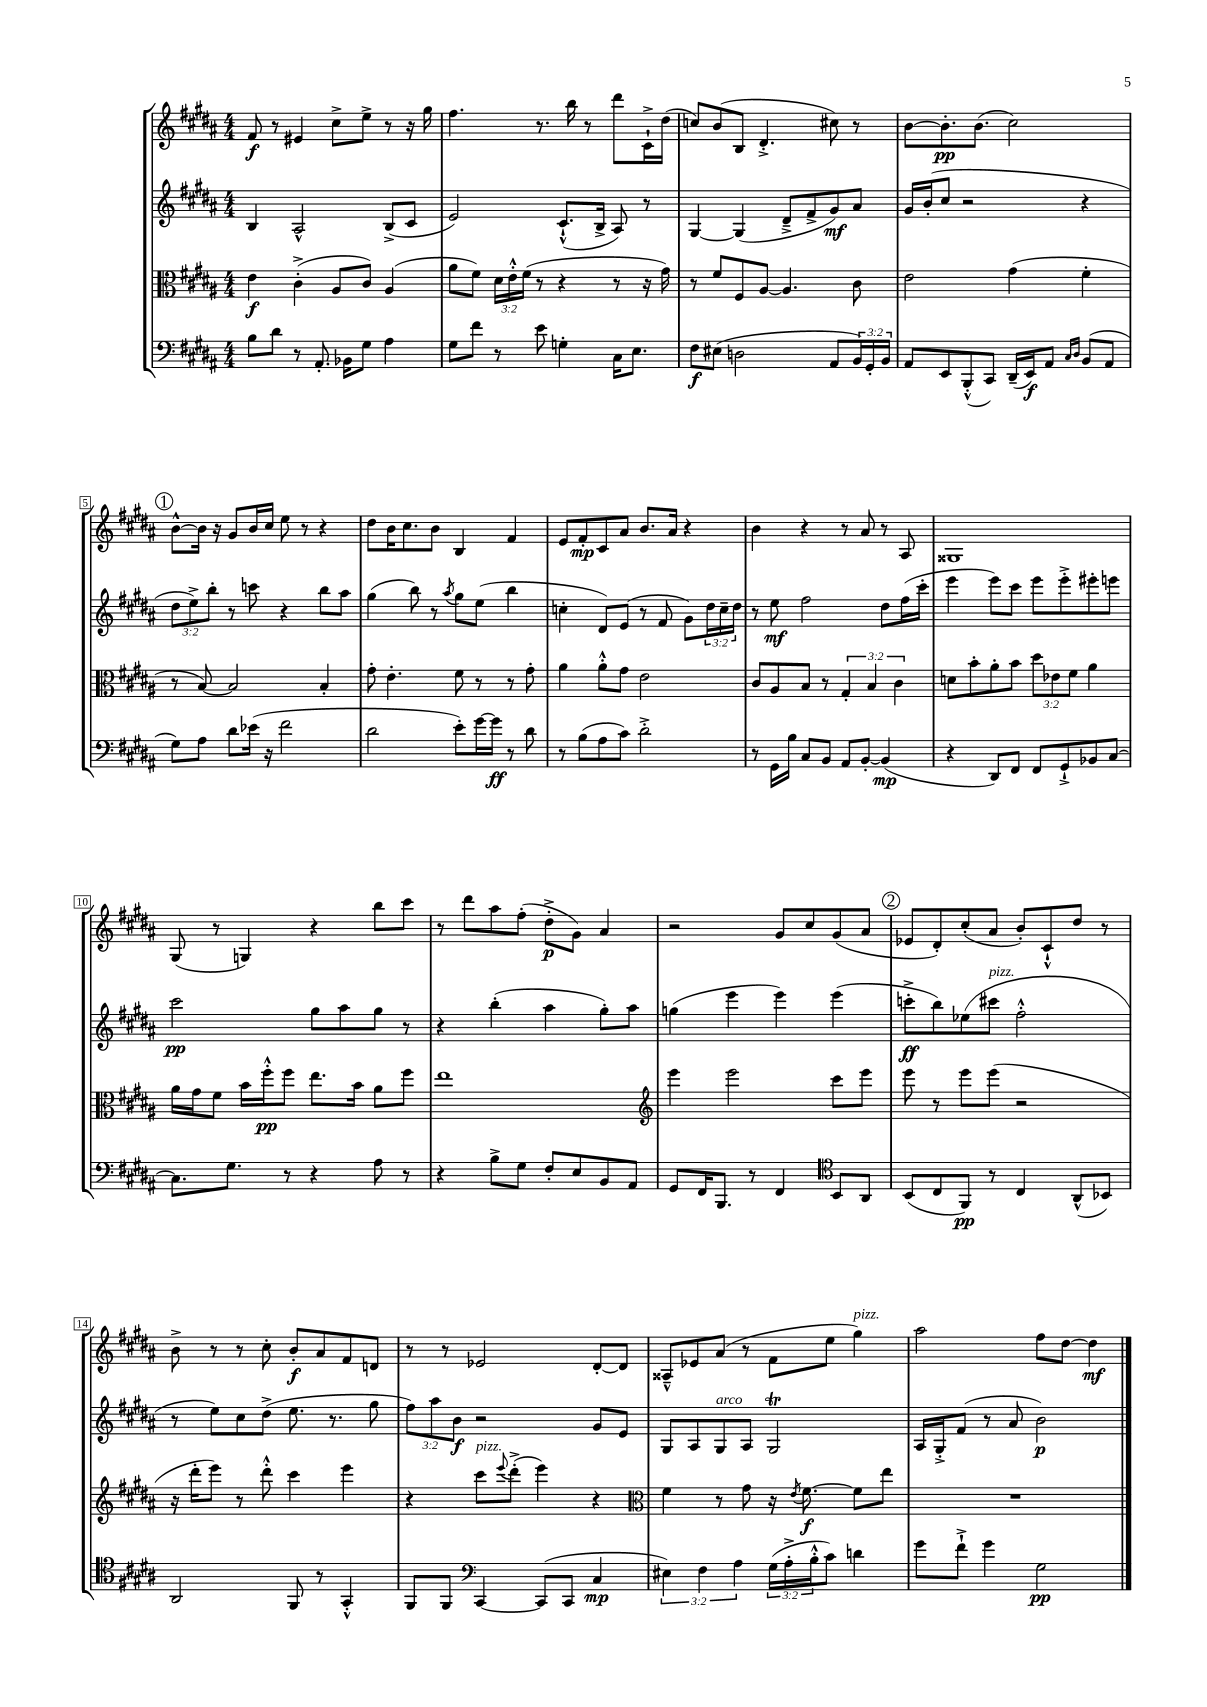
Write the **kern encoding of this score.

**kern	**dynam	**kern	**dynam	**kern	**dynam	**kern	**dynam
*part4	*part4	*part3	*part3	*part2	*part2	*part1	*part1
*staff4	*staff4	*staff3	*staff3	*staff2	*staff2	*staff1	*staff1
*clefF4	*	*clefC3	*	*clefG2	*	*clefG2	*
*k[f#c#g#d#a#]	*	*k[f#c#g#d#a#]	*	*k[f#c#g#d#a#]	*	*k[f#c#g#d#a#]	*
*M4/4	*	*M4/4	*	*M4/4	*	*M4/4	*
=1	=1	=1	=1	=1	=1	=1	=1
8B\L	.	4e\	f	4B/	.	8f#/	f
8d#\J	.	.	.	.	.	8r	.
8r	.	(4c#'^\	.	2A#^^/	.	4e#X/	.
8.AA#'/	.	.	.	.	.	.	.
.	.	8A#/L	.	.	.	8cc#^\L	.
16BB-X\KL	.	.	.	.	.	.	.
8G#\J	.	8c#/J)	.	.	.	8ee^\J	.
4A#\	.	(4A#/	.	(8B^/L	.	8r	.
.	.	.	.	8c#/J	.	16r	.
.	.	.	.	.	.	16gg#\	.
=2	=2	=2	=2	=2	=2	=2	=2
8G#\L	.	8a#\L	.	2e/)	.	4.ff#\	.
8f#\J	.	8f#\J)	.	.	.	.	.
8r	.	24d#\LL	.	.	.	.	.
.	.	24e'^^\	.	.	.	.	.
.	.	(24f#\JJ	.	.	.	.	.
8e\	.	8r	.	.	.	8.r	.
4Gn'\	.	4r	.	(8.c#`^^/L	.	.	.
.	.	.	.	.	.	16bb\	.
.	.	.	.	.	.	8r	.
.	.	.	.	16B^/Jk	.	.	.
16C#\KL	.	8r	.	8A#/)	.	8ddd#\L	.
8.E\J	.	.	.	.	.	.	.
.	.	16r	.	8r	.	16c#`^\L	.
.	.	16g#\)	.	.	.	(16dd#\JJ	.
=3	=3	=3	=3	=3	=3	=3	=3
8F#\L	f	8r	.	[4G#/	.	8ccn/L)	.
(8E#X\J	.	8f#/L	.	.	.	(8b/	.
2Dn\	.	8F#/	.	(4G#/]	.	8B/J	.
.	.	[8A#/J	.	.	.	4.d#'^/	.
.	.	4.A#/]	.	8d#~^/L	.	.	.
.	.	.	.	8f#^/	.	.	.
8AA#/L	.	.	.	8g#/)	mf	8cc#X\)	.
24BB/L)	.	8c#\	.	8a#/J	.	8r	.
24GG#'/	.	.	.	.	.	.	.
24BB/JJ	.	.	.	.	.	.	.
=4	=4	=4	=4	=4	=4	=4	=4
8AA#/L	.	2e\	.	16g#/LL	.	[8b\L	.
.	.	.	.	(16b'/J	.	.	.
8EE/	.	.	.	8cc#/J	.	8.b'\]	pp
(8BBB'^^/	.	.	.	2r	.	.	.
.	.	.	.	.	.	(8.b\J	.
8CC#/J)	.	.	.	.	.	.	.
(16DD#~/LL	.	(4g#\	.	.	.	2cc#\)	.
16EE/J)	f	.	.	.	.	.	.
8AA#/J	.	.	.	.	.	.	.
16qqC#/LL	.	.	.	.	.	.	.
16qqD#/JJ	.	.	.	.	.	.	.
(8BB/L	.	4f#'\	.	4r	.	.	.
8AA#/J	.	.	.	.	.	.	.
!!LO:LB:g=z
!!LO:REH:place=s1:t=1
=5	=5	=5	=5	=5	=5	=5	=5
8G#\L)	.	8r	.	12dd#\L	.	[8b^^\L	.
.	.	.	.	12ee^\)	.	.	.
8A#\J	.	[8B/)	.	.	.	16b\Jk]	.
.	.	.	.	12bb'\J	.	.	.
.	.	.	.	.	.	16r	.
8d#\L	.	2B/]	.	8r	.	8g#/L	.
(16e-X\Jk	.	.	.	8cccn\	.	16b/L	.
16r	.	.	.	.	.	16cc#/JJ	.
2f#\	.	.	.	4r	.	8ee\	.
.	.	.	.	.	.	8r	.
.	.	4B'/	.	8bb\L	.	4r	.
.	.	.	.	8aa#\J	.	.	.
=6	=6	=6	=6	=6	=6	=6	=6
2d#\	.	8g#'\	.	(4gg#\	.	8dd#\L	.
.	.	4.e'\	.	.	.	16b\K	.
.	.	.	.	.	.	8.cc#\	.
.	.	.	.	8bb\)	.	.	.
.	.	.	.	8r	.	8b\J	.
.	.	.	.	8qaa#/	.	.	.
8e'\L)	.	8f#\	.	8gg#\L	.	4B/	.
[16g#\L	.	8r	.	(8ee\J	.	.	.
16g#\JJ]	ff	.	.	.	.	.	.
8r	.	8r	.	4bb\	.	4f#/	.
8d#\	.	8g#'\	.	.	.	.	.
=7	=7	=7	=7	=7	=7	=7	=7
8r	.	4a#\	.	4ccn'\	.	8e/L	.
(8B\L	.	.	.	.	.	8f#'/	mp
8A#\	.	8a#'^^\L	.	8d#/L)	.	8c#/	.
8c#\J)	.	8g#\J	.	(8e/J	.	8a#/J	.
2d#'^\	.	2e\	.	8r	.	8.b/L	.
.	.	.	.	8f#/	.	.	.
.	.	.	.	.	.	16a#/Jk	.
.	.	.	.	8g#\L)	.	4r	.
.	.	.	.	24dd#\L	.	.	.
.	.	.	.	24cc~\	.	.	.
.	.	.	.	24dd#\JJ	.	.	.
=8	=8	=8	=8	=8	=8	=8	=8
8r	.	8c#/L	.	8r	.	4b\	.
16GG#\LL	.	8A#/	.	8ee\	mf	.	.
16B\JJ	.	.	.	.	.	.	.
8C#/L	.	8B/J	.	2ff#\	.	4r	.
8BB/J	.	8r	.	.	.	.	.
8AA#/L	.	6G#'/	.	.	.	8r	.
[8BB'/J	.	.	.	.	.	8a#/	.
.	.	6B/	.	.	.	.	.
(4BB/]	mp	.	.	8dd#\L	.	8r	.
.	.	6c#\	.	.	.	.	.
.	.	.	.	(16ff#\L	.	8A#/	.
.	.	.	.	16ccc#'\JJ	.	.	.
=9	=9	=9	=9	=9	=9	=9	=9
4r	.	8dn\L	.	4eee\	.	1G##X	.
.	.	8b'\	.	.	.	.	.
8DD#/L)	.	8a#'\	.	8eee\L)	.	.	.
8FF#/J	.	8b\J	.	8ccc#\J	.	.	.
8FF#/L	.	12dd#\L	.	8eee\L	.	.	.
.	.	12e-X\	.	.	.	.	.
8GG#`^/	.	.	.	8eee'^\	.	.	.
.	.	12f#\J	.	.	.	.	.
8BB-X/	.	4a#\	.	8eee#X'\	.	.	.
[8C#/J	.	.	.	8eeen\J	.	.	.
!!LO:LB:g=z
=10	=10	=10	=10	=10	=10	=10	=10
8.C#\L]	.	16a#\LL	.	2ccc#\	pp	(8G#/	.
.	.	16g#\J	.	.	.	.	.
.	.	8f#\J	.	.	.	8r	.
8.G#\J	.	.	.	.	.	.	.
.	.	16b\LL	.	.	.	4Gn/)	.
.	.	16ff#'^^\J	pp	.	.	.	.
8r	.	8ff#\J	.	.	.	.	.
4r	.	8.ee\L	.	8gg#\L	.	4r	.
.	.	.	.	8aa#\	.	.	.
.	.	16b\Jk	.	.	.	.	.
8A#\	.	8a#\L	.	8gg#\J	.	8bb\L	.
8r	.	8ff#\J	.	8r	.	8ccc#\J	.
=11	=11	=11	=11	=11	=11	=11	=11
4r	.	1ee	.	4r	.	8r	.
.	.	.	.	.	.	8ddd#\L	.
8B^\L	.	.	.	(4bb'\	.	8aa#\	.
8G#\J	.	.	.	.	.	(8ff#'\J	.
8F#'/L	.	.	.	4aa#\	.	8dd#'^\L	p
8E/	.	.	.	.	.	8g#\J)	.
8BB/	.	.	.	8gg#'\L)	.	4a#/	.
8AA#/J	.	.	.	8aa#\J	.	.	.
=12	=12	=12	=12	=12	=12	=12	=12
*	*	*clefG2	*	*	*	*	*
8GG#/L	.	4eee\	.	(4ggn\	.	2r	.
16FF#/K	.	.	.	.	.	.	.
8.BBB/J	.	.	.	.	.	.	.
.	.	2eee\	.	4eee\	.	.	.
8r	.	.	.	.	.	.	.
4FF#/	.	.	.	4eee\)	.	8g#/L	.
.	.	.	.	.	.	8cc#/	.
*clefC4	*	*	*	*	*	*	*
8BB/L	.	8ccc#\L	.	(4eee\	.	(8g#/	.
8AA#/J	.	8eee\J	.	.	.	8a#/J	.
!!LO:REH:place=s1:t=2
=13	=13	=13	=13	=13	=13	=13	=13
(8BB/L	.	8eee\	.	8cccn'^\L	ff	8e-X/L	.
8C#/	.	8r	.	8bb\)	.	8d#'/)	.
8FF#/J)	pp	8eee\L	.	(8ee-X\	.	(8cc#'/	.
!	!	!	!	!LO:TX:a:i:t=pizz.	!	!	!
8r	.	(8eee\J	.	8ccc#X\J	.	8a#/J	.
4C#/	.	2r	.	2ff#'^^\	.	8b'/L)	.
.	.	.	.	.	.	8c#`^^/	.
(8AA#^^/L	.	.	.	.	.	8dd#/J	.
8BB-X/J)	.	.	.	.	.	8r	.
!!LO:LB:g=z
=14	=14	=14	=14	=14	=14	=14	=14
2AA#/	.	16r	.	8r	.	8b^\	.
.	.	16ddd#'\KL	.	.	.	.	.
.	.	8eee\J)	.	8ee\L)	.	8r	.
.	.	8r	.	8cc#\	.	8r	.
.	.	8ddd#'^^\	.	(8dd#^\J	.	8cc#'\	.
8FF#/	.	4ccc#\	.	8.ee\	.	8b'/L	f
8r	.	.	.	.	.	8a#/	.
.	.	.	.	8.r	.	.	.
4GG#'^^/	.	4eee\	.	.	.	8f#/	.
.	.	.	.	8gg#\	.	8dn/J	.
=15	=15	=15	=15	=15	=15	=15	=15
8FF#/L	.	4r	.	12ff#\L)	.	8r	.
.	.	.	.	12aa#\	.	.	.
8FF#/J	.	.	.	.	.	8r	.
.	.	.	.	12b\J	f	.	.
*clefF4	*	*	*	*	*	*	*
!	!	!LO:TX:a:i:t=pizz.	!	!	!	!	!
[4CC#/	.	8ccc#\L	.	2r	.	2e-X/	.
.	.	8qqeee/	.	.	.	.	.
.	.	(8ddd#'^\J	.	.	.	.	.
(8CC#/L]	.	4eee\)	.	.	.	.	.
8CC#/J	.	.	.	.	.	.	.
4C#/	mp	4r	.	8g#/L	.	[8d#'/L	.
.	.	.	.	8e/J	.	8d#/J]	.
=16	=16	=16	=16	=16	=16	=16	=16
*	*	*clefC3	*	*	*	*	*
6E#X\)	.	4f#\	.	8G#/L	.	8A##X~^^/L	.
.	.	.	.	8A#/	.	8e-X/	.
6F#\	.	.	.	.	.	.	.
!	!	!	!	!LO:TX:a:i:t=arco	!	!	!
.	.	8r	.	8G#/	.	(8a#/J	.
6A#\	.	.	.	.	.	.	.
.	.	8g#\	.	8A#/J	.	8r	.
(24G#\LL	.	16r	.	2G#T/	.	8f#\L	.
24A#'^\	.	.	.	.	.	.	.
.	.	8qe/	.	.	.	.	.
.	.	[8.f#\	f	.	.	.	.
24B'^^\J	.	.	.	.	.	.	.
8c#\J)	.	.	.	.	.	8ee\J	.
!	!	!	!	!	!	!LO:TX:a:i:t=pizz.	!
4dn\	.	8f#\L]	.	.	.	4gg#\)	.
.	.	8ee\J	.	.	.	.	.
=17	=17	=17	=17	=17	=17	=17	=17
8g#\L	.	1r	.	16A#/LL	.	2aa#\	.
.	.	.	.	16G#'^/J	.	.	.
8f#`^\J	.	.	.	(8f#/J	.	.	.
4g#\	.	.	.	8r	.	.	.
.	.	.	.	8a#/	.	.	.
2G#\	pp	.	.	2b\)	p	8ff#\L	.
.	.	.	.	.	.	[8dd#\J	.
.	.	.	.	.	.	4dd#\]	mf
==	==	==	==	==	==	==	==
*-	*-	*-	*-	*-	*-	*-	*-
